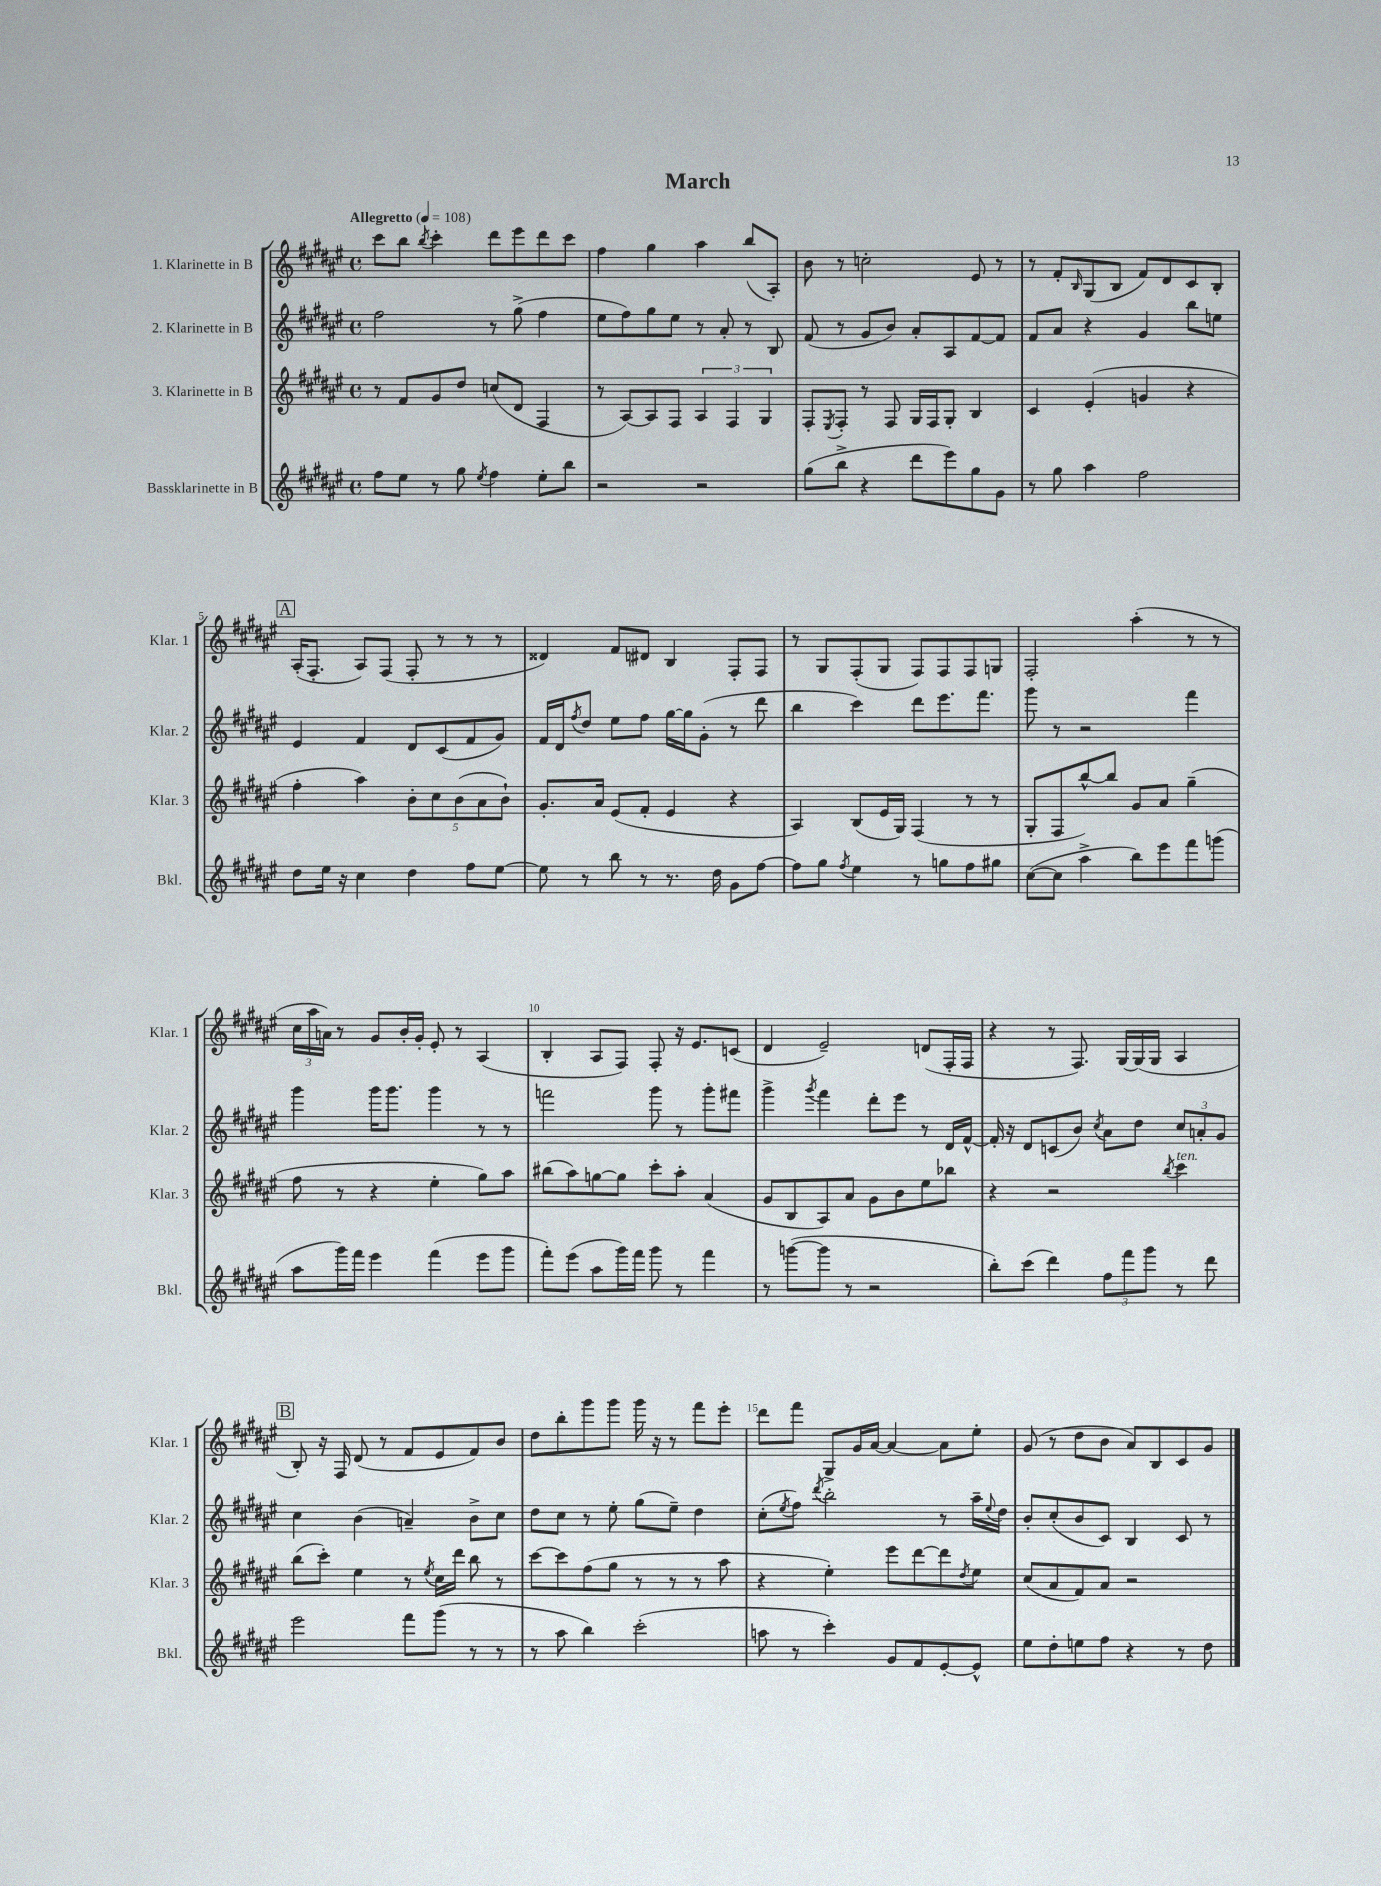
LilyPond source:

\header { title = "March" }
<<
\new StaffGroup <<
\new Staff = "s0" \with { instrumentName = "1. Klarinette in B" shortInstrumentName = "Klar. 1" } {
    \clef treble \key fis \major \defaultTimeSignature \time 4/4 \tempo "Allegretto" 4 = 108
    cis'''8 b''8 \acciaccatura { b''8 } cis'''4-. dis'''8 eis'''8 dis'''8 cis'''8 |
    fis''4 gis''4 ais''4 b''8( ais8-.) |
    b'8 r8 c''2-. eis'8 r8 |
    r8 fis'8-. \grace { b16 } gis8( b8 fis'8) dis'8 cis'8 b8-. |
    \mark \markup { \box "A" } ais16-.( fis8.-. ais8) fis8( fis8-. r8 r8 r8 |
    disis'4) fis'8 dis'8 b4 fis8-. fis8 |
    r8 gis8 fis8-.( gis8 fis8) fis8 fis8 g8 |
    fis2-. ais''4-.( r8 r8 |
    \tuplet 3/2 { cis''16 ais''16 a'16) } r8 gis'8 b'16-. gis'16-. eis'8-. r8 ais4( |
    b4-. ais8 fis8) fis8-. r16 eis'8. c'8( |
    dis'4 eis'2--) d'8( fis16-. fis16 |
    r4 r8 fis8.) gis16~ gis16( gis16 ais4 |
    \mark \markup { \box "B" } b8-.) r16 fis16 dis'8( r8 fis'8 eis'8 fis'8) b'8 |
    dis''8 b''8-. gis'''8 gis'''8 gis'''16 r16 r8 fis'''8 eis'''8-. |
    dis'''8 fis'''8 gis8-> gis'16 ais'16~ ais'4~ ais'8 eis''8-. |
    gis'8( r8 dis''8 b'8 ais'8) b8 cis'8 gis'8 \bar "|." |
}
\new Staff = "s1" \with { instrumentName = "2. Klarinette in B" shortInstrumentName = "Klar. 2" } {
    \clef treble \key fis \major \defaultTimeSignature \time 4/4
    fis''2 r8 gis''8->( fis''4 |
    eis''8 fis''8) gis''8 eis''8 r8 ais'8-. r8 b8 |
    fis'8( r8 gis'8 b'8) ais'8-. ais8 fis'8~ fis'8 |
    fis'8 ais'8 r4 gis'4 b''8 e''8 |
    \mark \markup { \box "A" } eis'4 fis'4 dis'8 cis'8( fis'8 gis'8) |
    fis'16 dis'16 \acciaccatura { fis''8 } dis''8 eis''8 fis''8 gis''16~ gis''16 gis'8-.( r8 dis'''8 |
    b''4 cis'''4) dis'''8 eis'''8. fis'''8. |
    gis'''8 r8 r2 fis'''4 |
    gis'''4 gis'''16 gis'''8. gis'''4 r8 r8 |
    f'''2 gis'''8 r8 gis'''8-. fis'''8 |
    gis'''4-> \acciaccatura { gis'''8 } fis'''4 dis'''8-. eis'''8 r8 dis'16 fis'16~-^ |
    fis'16-. r16 dis'8 c'8( b'8) \acciaccatura { cis''8 } ais'8 dis''8 \tuplet 3/2 { cis''8 a'8-. gis'8 } |
    \mark \markup { \box "B" } cis''4 b'4( a'4--) b'8-> cis''8 |
    dis''8 cis''8 r8 eis''8-. gis''8( eis''8--) dis''4 |
    cis''8-.( \acciaccatura { eis''8 } fis''8) \acciaccatura { dis'''8 } b''2-. r8 ais''16-- \appoggiatura { eis''8 } dis''16 |
    b'8-. cis''8-.( b'8 cis'8) b4 cis'8 r8 \bar "|." |
}
\new Staff = "s2" \with { instrumentName = "3. Klarinette in B" shortInstrumentName = "Klar. 3" } {
    \clef treble \key fis \major \defaultTimeSignature \time 4/4
    r8 fis'8 gis'8 dis''8 c''8( dis'8 fis4 |
    r8 ais8~) ais8 fis8 \tuplet 3/2 { ais4 fis4 gis4 } |
    fis8-. \acciaccatura { eis8 } fis8-. r8 fis8 gis16 fis16 gis8-. b4 |
    cis'4 eis'4-.( g'4 r4 |
    \mark \markup { \box "A" } fis''4-. ais''4) \tuplet 5/4 { b'8-. cis''8 b'8( ais'8 b'8-!) } |
    gis'8.-. ais'16 eis'8( fis'8-. eis'4 r4 |
    ais4) b8( eis'16 gis16) fis4( r8 r8 |
    gis8-. fis8 b''8~-^) b''8 gis'8 ais'8 gis''4--( |
    fis''8 r8 r4 eis''4-. gis''8) ais''8 |
    bis''8( ais''8) g''8~ g''8 cis'''8-. ais''8-. ais'4( |
    gis'8 b8 ais8) ais'8 gis'8 b'8 eis''8 bes''8 |
    r4 r2 \acciaccatura { b''8 } cis'''4^\markup { \italic "ten." } |
    \mark \markup { \box "B" } b''8( cis'''8-.) eis''4 r8 \acciaccatura { eis''8 } cis''16 dis'''16 b''8 r8 |
    cis'''8~ cis'''8 fis''8( gis''8 r8 r8 r8 ais''8 |
    r4 eis''4-.) eis'''8 dis'''8~ dis'''8 \acciaccatura { dis''8 } eis''8 |
    cis''8( ais'8 fis'8) ais'8 r2 \bar "|." |
}
\new Staff = "s3" \with { instrumentName = "Bassklarinette in B" shortInstrumentName = "Bkl." } {
    \clef treble \key fis \major \defaultTimeSignature \time 4/4
    fis''8 eis''8 r8 gis''8 \acciaccatura { eis''8 } fis''4 eis''8-. b''8 |
    r2 r2 |
    gis''8( b''8-> r4 dis'''8 eis'''8) gis''8 gis'8 |
    r8 gis''8 ais''4 fis''2 |
    \mark \markup { \box "A" } dis''8 eis''16 r16 cis''4 dis''4 fis''8 eis''8~ |
    eis''8 r8 b''8 r8 r8. dis''16 gis'8 fis''8~ |
    fis''8 gis''8 \acciaccatura { fis''8 } eis''4 r8 g''8 fis''8 gis''8 |
    cis''8~( cis''8 ais''4-> b''8) eis'''8 fis'''8 g'''8( |
    ais''8 gis'''16) fis'''16 eis'''4 fis'''4( eis'''8 gis'''8 |
    fis'''8-.) eis'''8( ais''8 gis'''16) fis'''16 gis'''8 r8 fis'''4 |
    r8 g'''8~( g'''8 r8 r2 |
    b''8-.) cis'''8( dis'''4) \tuplet 3/2 { fis''8 fis'''8 gis'''8 } r8 dis'''8 |
    \mark \markup { \box "B" } eis'''2 fis'''8 gis'''8( r8 r8 |
    r8 ais''8 b''4) cis'''2-.( |
    a''8 r8 cis'''4-.) gis'8 fis'8 eis'8~-. eis'8-^ |
    eis''8 dis''8-. e''8 fis''8 r4 r8 dis''8 \bar "|." |
}
>>
>>
\layout { \context { \Score \override BarNumber.break-visibility = ##(#f #t #t) barNumberVisibility = #(every-nth-bar-number-visible 5) } }
